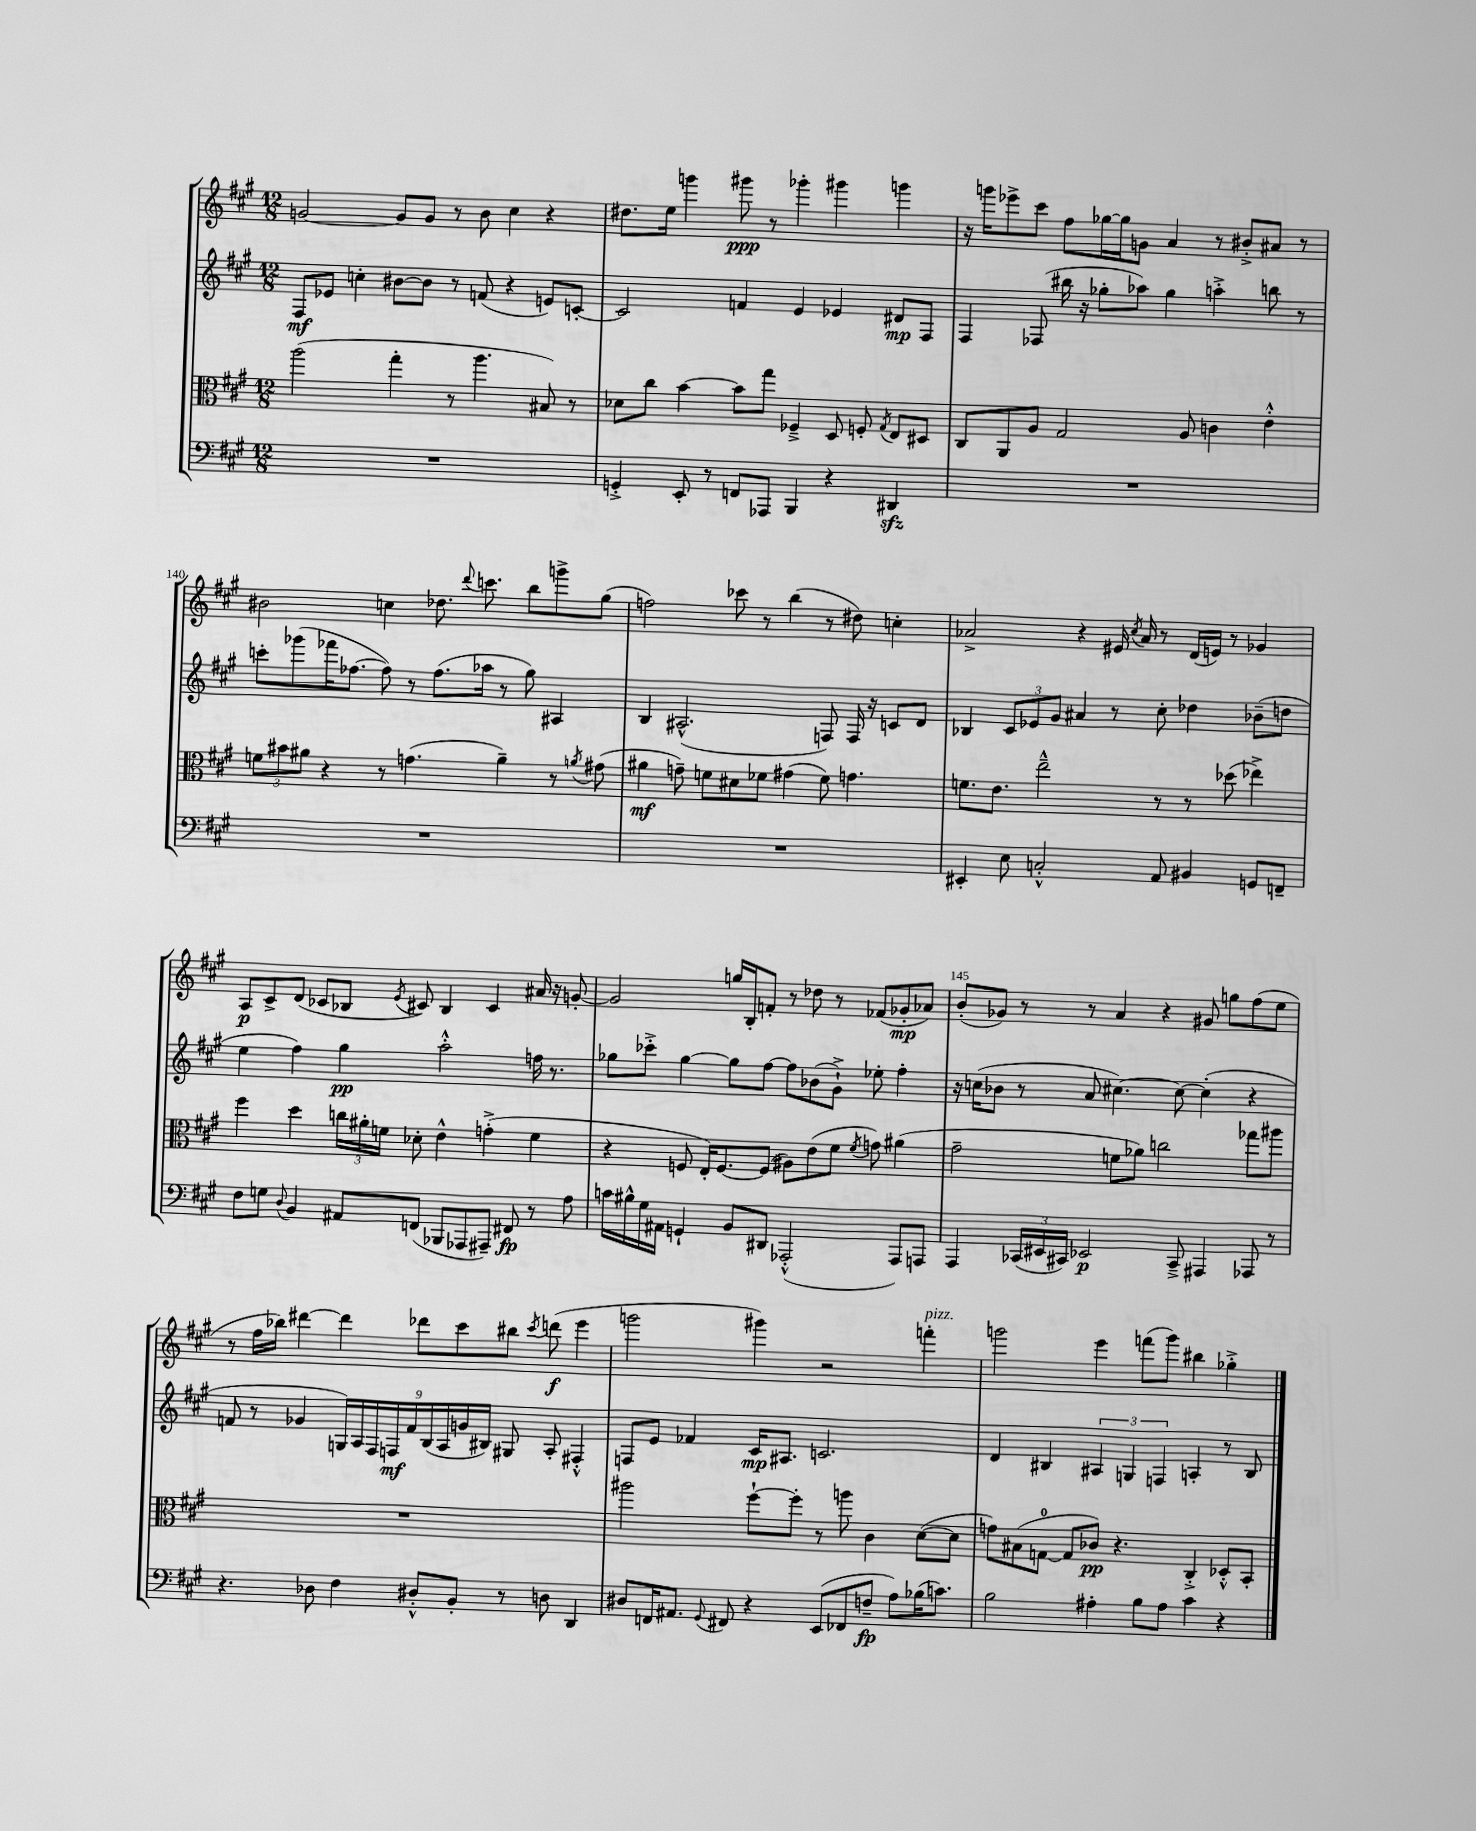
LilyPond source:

<<
\new StaffGroup <<
\new Staff = "s0" {
    \clef treble \key a \major \numericTimeSignature \time 12/8
    \autoBeamOff g'2~ g'8[ g'8] r8 b'8 cis''4 r4 |
    dis''8.[ e''16] g'''4 gis'''8\ppp r8 ges'''4-. gis'''4 g'''4 |
    r16 g'''16[ ees'''8-> cis'''8] fis''8[ ges''16~ ges''16 g'8] a'4 r8 bis'8[-.-> ais'8] r8 |
    bis'2 c''4 des''8. \appoggiatura { d'''8 } c'''8. b''8[ g'''8-> gis''8]( |
    f''2) ces'''8 r8 b''4( r8 dis''8) c''4-. |
    aes'2-> r4 eis'16 \acciaccatura { cis''8 } aes'16 r8 d'16[( e'16]) r8 ges'4 |
    a8[\p cis'8-> d'8]( ces'8[ bes8] \acciaccatura { e'8 } cis'8) bes4 cis'4 ais'16 r16 g'8~-. |
    g'2 g''16[ b16-. f'8]-. r8 des''8 r8 fes'8[( ges'8-.\mp aes'8]) |
    b'8[-.( ges'8]) r8 r8 a'4 r4 gis'8 g''8[ fis''8( e''8] |
    r8 fis''16[ bes''16]) dis'''4~ dis'''4 des'''8[ cis'''8 bis''8] \acciaccatura { cis'''8 } d'''8\f( e'''4 |
    g'''2 gis'''4) r2 f'''4-.^\markup { \italic "pizz." } |
    g'''2 e'''4 f'''8[( g'''8]) bis''4 ges''4-.-> \bar "|." |
}
\new Staff = "s1" {
    \clef treble \key a \major \numericTimeSignature \time 12/8
    \autoBeamOff fis8[\mf ees'8] c''4-. bis'8[~ bis'8] r8 f'8( r4 e'8[) c'8]~-. |
    c'2 f'4 e'4 ees'4 dis'8[\mp fis8] |
    fis4 fes8( bis''16 r16 ges''8[-. aes''8]) ges''4 a''4-.-> b''8 r8 |
    c'''8[-. ges'''8( fes'''16 fes''8.]~ fes''8) r8 fes''8.[( aes''16] r8 gis''8) ais4 |
    b4 ais2.-^( f8) f16 r16 c'8[ d'8] |
    bes4 \tuplet 3/2 { cis'8[ ees'8 gis'8] } ais'4 r8 cis''8-. des''4 bes'8[--( d''8] |
    e''4 fis''4) gis''4\pp a''2-.-^ f''16 r8. |
    ges''8[ ces'''8]-.-> ges''4~ ges''8[ fis''8]~ fis''8[ bes'8( gis'8]-!->) ees''8-. fis''4-. |
    r16 c''16[( bes'8] r8 a'8 cis''4.~) cis''8~ cis''4-.( r4 |
    f'8 r8 ges'4 \tuplet 9/8 { g16[) a16 fis16 f16\mf f'16 b16( a16 g'16 bis16]) } gis8 a8-. fis4-.-^ |
    f8[ e'8] fes'4 cis'16[\mp ais8.] c'2. |
    d'4 bis4 \tuplet 3/2 { ais4 g4 f4 } a4-. r8 bis8 \bar "|." |
}
\new Staff = "s2" {
    \clef alto \key a \major \numericTimeSignature \time 12/8
    \autoBeamOff a''2( gis''4-. r8 a''4. bis8) r8 |
    des'8[ cis''8] b'4~ b'8[ gis''8] fes4---> d8 f8-. \acciaccatura { gis8 } e8[ dis8] |
    cis8[ a,8 a8] gis2 a8 c'4 e'4-.-^ |
    \tuplet 3/2 { f'8[ bis'8 ais'8] } r4 r8 g'4.( ais'4--) r8 \acciaccatura { a'8 } gis'8( |
    ais'4\mf g'8--) f'8[ dis'8 fes'8] gis'4( fes'8) g'4. |
    f'8.[ e'8.] e''2---^ r8 r8 des''8( ees''4->) |
    fis''4 d''4 \tuplet 3/2 { c''16[ ais'16-. f'16] } des'8-. e'4-^ g'4-.->( f'4 |
    r4 f8 e16[-.) f8.~ f8]( ais8[) e'8( fis'8] \acciaccatura { fis'8 } g'8) ais'4( |
    gis'2-- f'8[ aes'8]) c''2 ges''8[ ais''8] |
    R1. |
    ais''2 fis''8[~-! fis''8]-. r8 a''8 cis'4 d'8[~( d'8] |
    g'8[) bis8( g8]-0~ g8[ ces'8]\pp) r4. cis4-.-> des8[-.-^ b,8]-. \bar "|." |
}
\new Staff = "s3" {
    \clef bass \key a \major \numericTimeSignature \time 12/8
    \autoBeamOff R1. |
    g,4-.-> e,8-. r8 f,8[ aes,,8] b,,4 r4 dis,4\sfz |
    R1. |
    R1. |
    R1. |
    eis,4-. e8 c2-.-^ a,8 bis,4 g,8[ f,8]-- |
    fis8[ g8] \appoggiatura { d8 } b,4 ais,8[ f,8]( bes,,8[ aes,,8 ais,,8]--) fis,8\fp r8 a8 |
    c'16[ bis16-^ gis16 ais,16] g,4-! b,8[ dis,8] aes,,2-.-^( aes,,8[) a,,8] |
    a,,4 \tuplet 3/2 { ces,16[( eis,16 cis,16]) } ees,2\p cis,8---> ais,,4 aes,,8 r8 |
    r4. des8 fis4 dis8[-.-^ b,8]-. r8 d8 d,4 |
    dis8[ f,16 ais,8.] \appoggiatura { gis,8 } fis,8 r4 e,8[( fes,8 f8]--\fp a8[) bes16( c'8.]) |
    b2 ais4-. b8[ ais8] cis'4 r4 \bar "|." |
}
>>
>>
\layout { \context { \Score currentBarNumber = #137 \override BarNumber.break-visibility = ##(#f #t #t) barNumberVisibility = #(every-nth-bar-number-visible 5) } }
